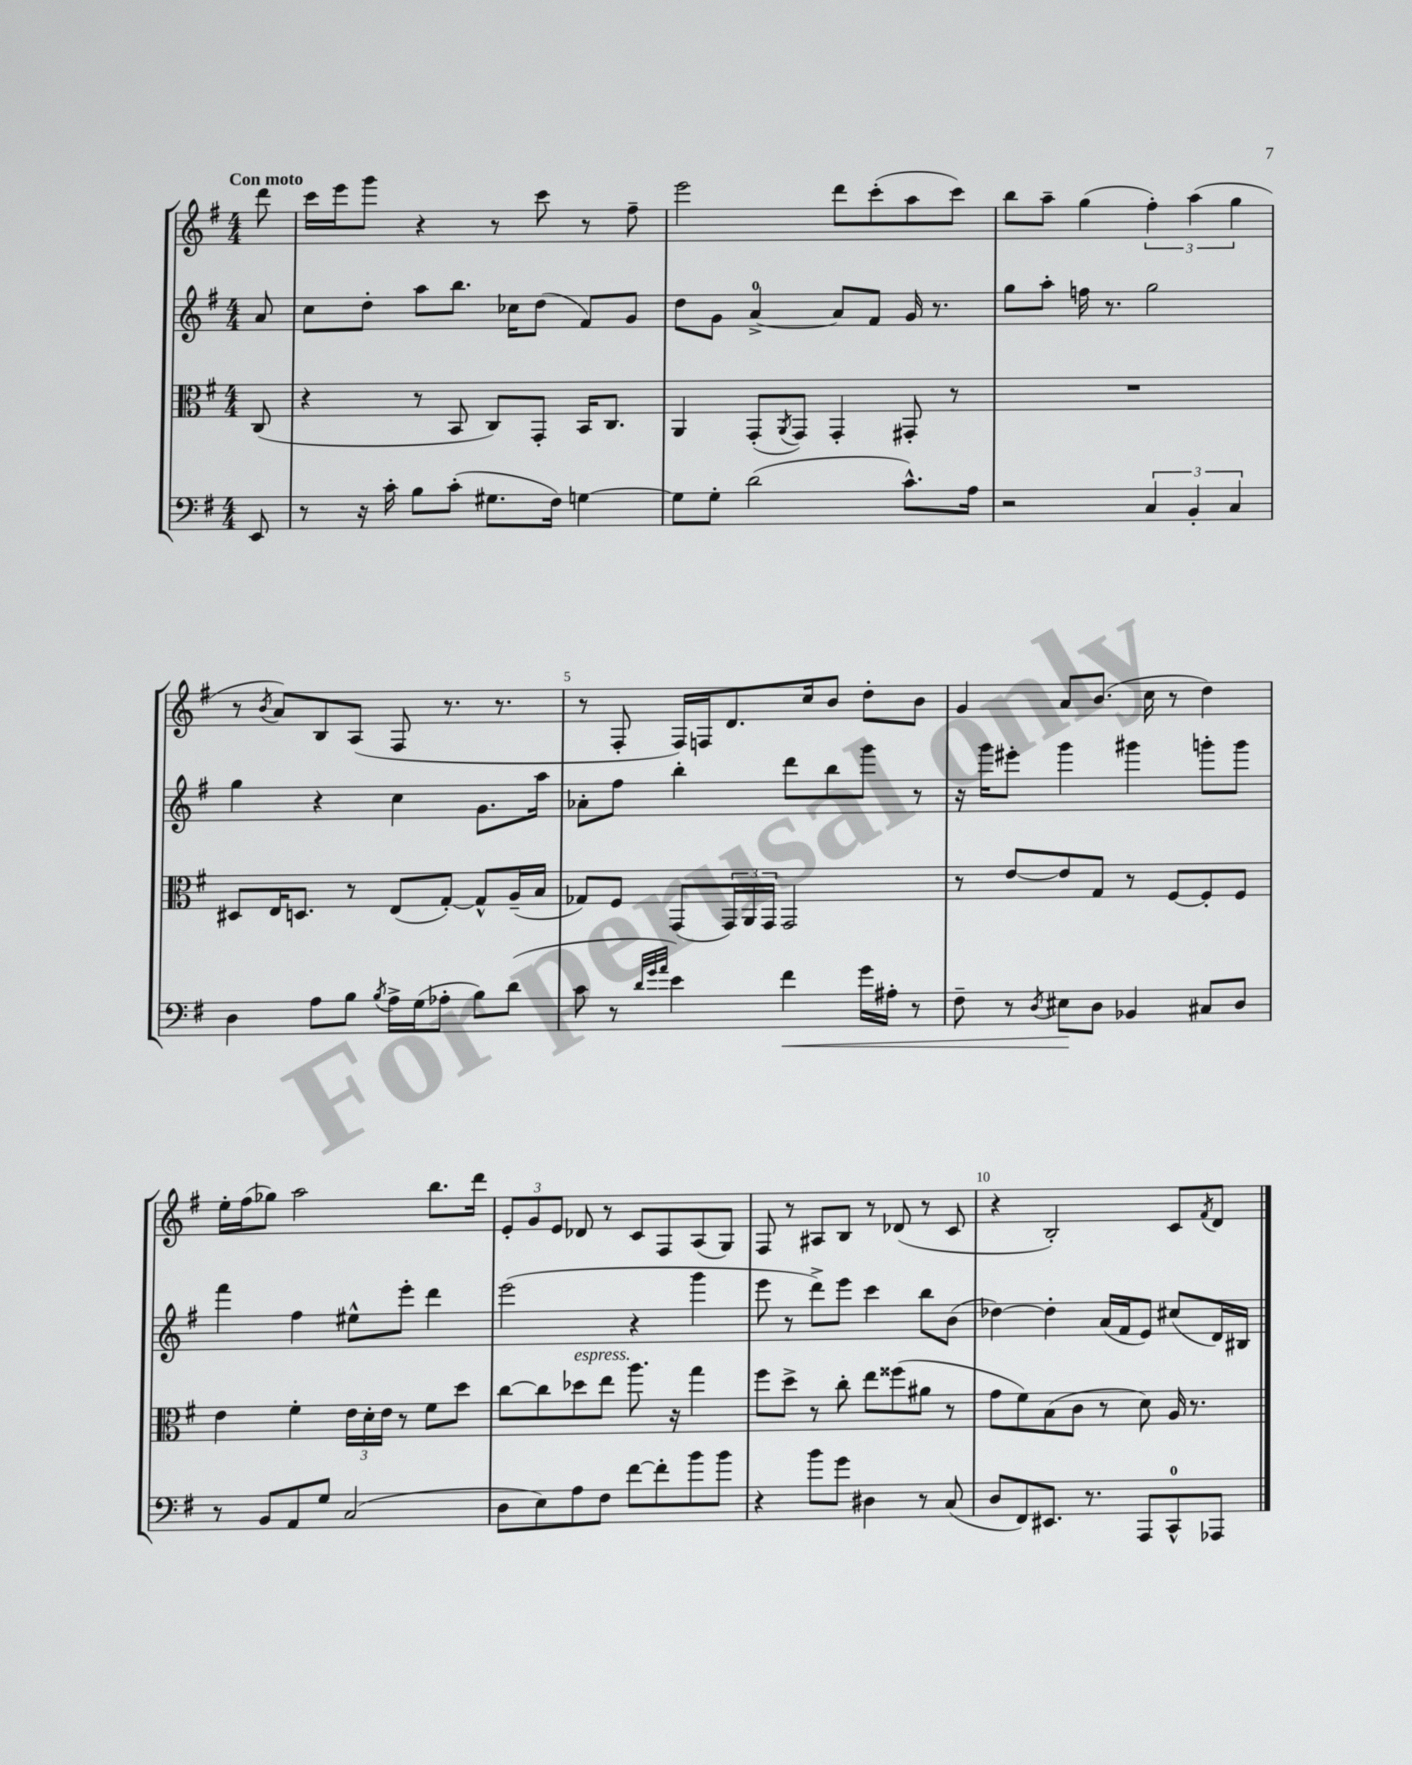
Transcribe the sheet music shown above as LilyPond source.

<<
\new StaffGroup <<
\new Staff = "s0" {
    \clef treble \key g \major \numericTimeSignature \time 4/4 \partial 8 \tempo "Con moto"
    d'''8 |
    c'''16 e'''16 g'''8 r4 r8 c'''8 r8 fis''8-- |
    e'''2 d'''8 c'''8-.( a''8 c'''8) |
    b''8 a''8-- g''4( \tuplet 3/2 { fis''4-.) a''4( g''4 } |
    r8 \acciaccatura { b'8 } a'8) b8 a8( fis8 r8. r8. |
    r8 fis8-. fis16) f16 d'8. c''16 b'8 d''8-. b'8 |
    g'4 a'8 b'8.( c''16 r8 d''4) |
    e''16-. fis''16( ges''8) a''2 b''8. d'''16 |
    \tuplet 3/2 { e'8-. g'8 e'8 } des'8 r8 c'8 fis8 a8( g8) |
    fis8 r8 ais8 b8 r8 des'8( r8 c'8 |
    r4 b2-.) c'8 \acciaccatura { fis'8 } d'8 \bar "|." |
}
\new Staff = "s1" {
    \clef treble \key g \major \numericTimeSignature \time 4/4 \partial 8
    a'8 |
    c''8 d''8-. a''8 b''8. ces''16 d''8( fis'8) g'8 |
    d''8 g'8 a'4-0~-> a'8 fis'8 g'16 r8. |
    g''8 a''8-. f''16 r8. g''2 |
    g''4 r4 c''4 g'8. a''16 |
    aes'8-. fis''8 b''4-. d'''8 b''8 g'''8 r8 |
    r16 g'''16 eis'''8-. g'''4 gis'''4 g'''8-. g'''8 |
    fis'''4 fis''4 eis''8-^ e'''8-. d'''4 |
    e'''2( r4 g'''4 |
    e'''8 r8 d'''8->) e'''8 c'''4 b''8 b'8( |
    des''4~) des''4-. a'16( fis'16 e'8) cis''8( d'16) bis16 \bar "|." |
}
\new Staff = "s2" {
    \clef alto \key g \major \numericTimeSignature \time 4/4 \partial 8
    c8( |
    r4 r8 b,8 c8) g,8-. b,16 c8. |
    a,4 g,8-.( \acciaccatura { a,8 } g,8) g,4-. gis,8-. r8 |
    R1 |
    dis8 e16 d8. r8 e8( g8~-.) g8-^ a16--( b16 |
    ges8) fis8 g,8( \tuplet 3/2 { g,16) a,16 g,16 } g,2 |
    r8 e'8~ e'8 g8 r8 fis8~ fis8-. fis8 |
    e'4 fis'4-. \tuplet 3/2 { e'16 d'16-. e'16 } r8 fis'8 d''8 |
    c''8~ c''8 des''8^\markup { \italic "espress." } e''8 a''8. r16 g''4 |
    fis''8 d''8-> r8 c''8-. e''8 fisis''8( ais'8 r8 |
    g'8 fis'8) b8( c'8 r8 d'8) a16 r8. \bar "|." |
}
\new Staff = "s3" {
    \clef bass \key g \major \numericTimeSignature \time 4/4 \partial 8
    e,8 |
    r8 r16 c'16-. b8 c'8-.( gis8. fis16) g4~ |
    g8 g8-. d'2( c'8.-^) a16 |
    r2 \tuplet 3/2 { c4 b,4-. c4 } |
    d4 a8 b8 \acciaccatura { b8 } a16-> g16( aes8-. b8) d'8( |
    c'8 r8 \grace { d'32 g'32 a'32 } e'4) fis'4\< g'16 ais16-. r8 |
    fis8-- r8 \acciaccatura { d8 } eis8\! d8 bes,4 cis8 d8 |
    r8 b,8 a,8 g8 c2( |
    d8 e8) a8 fis8 fis'8~ fis'8-. b'8 b'8 |
    r4 b'8 g'8 dis4 r8 c8( |
    d8 fis,8) eis,8. r8. a,,8 c,8-0-^ aes,,8 \bar "|." |
}
>>
>>
\layout { \context { \Score \override BarNumber.break-visibility = ##(#f #t #t) barNumberVisibility = #(every-nth-bar-number-visible 5) } }
